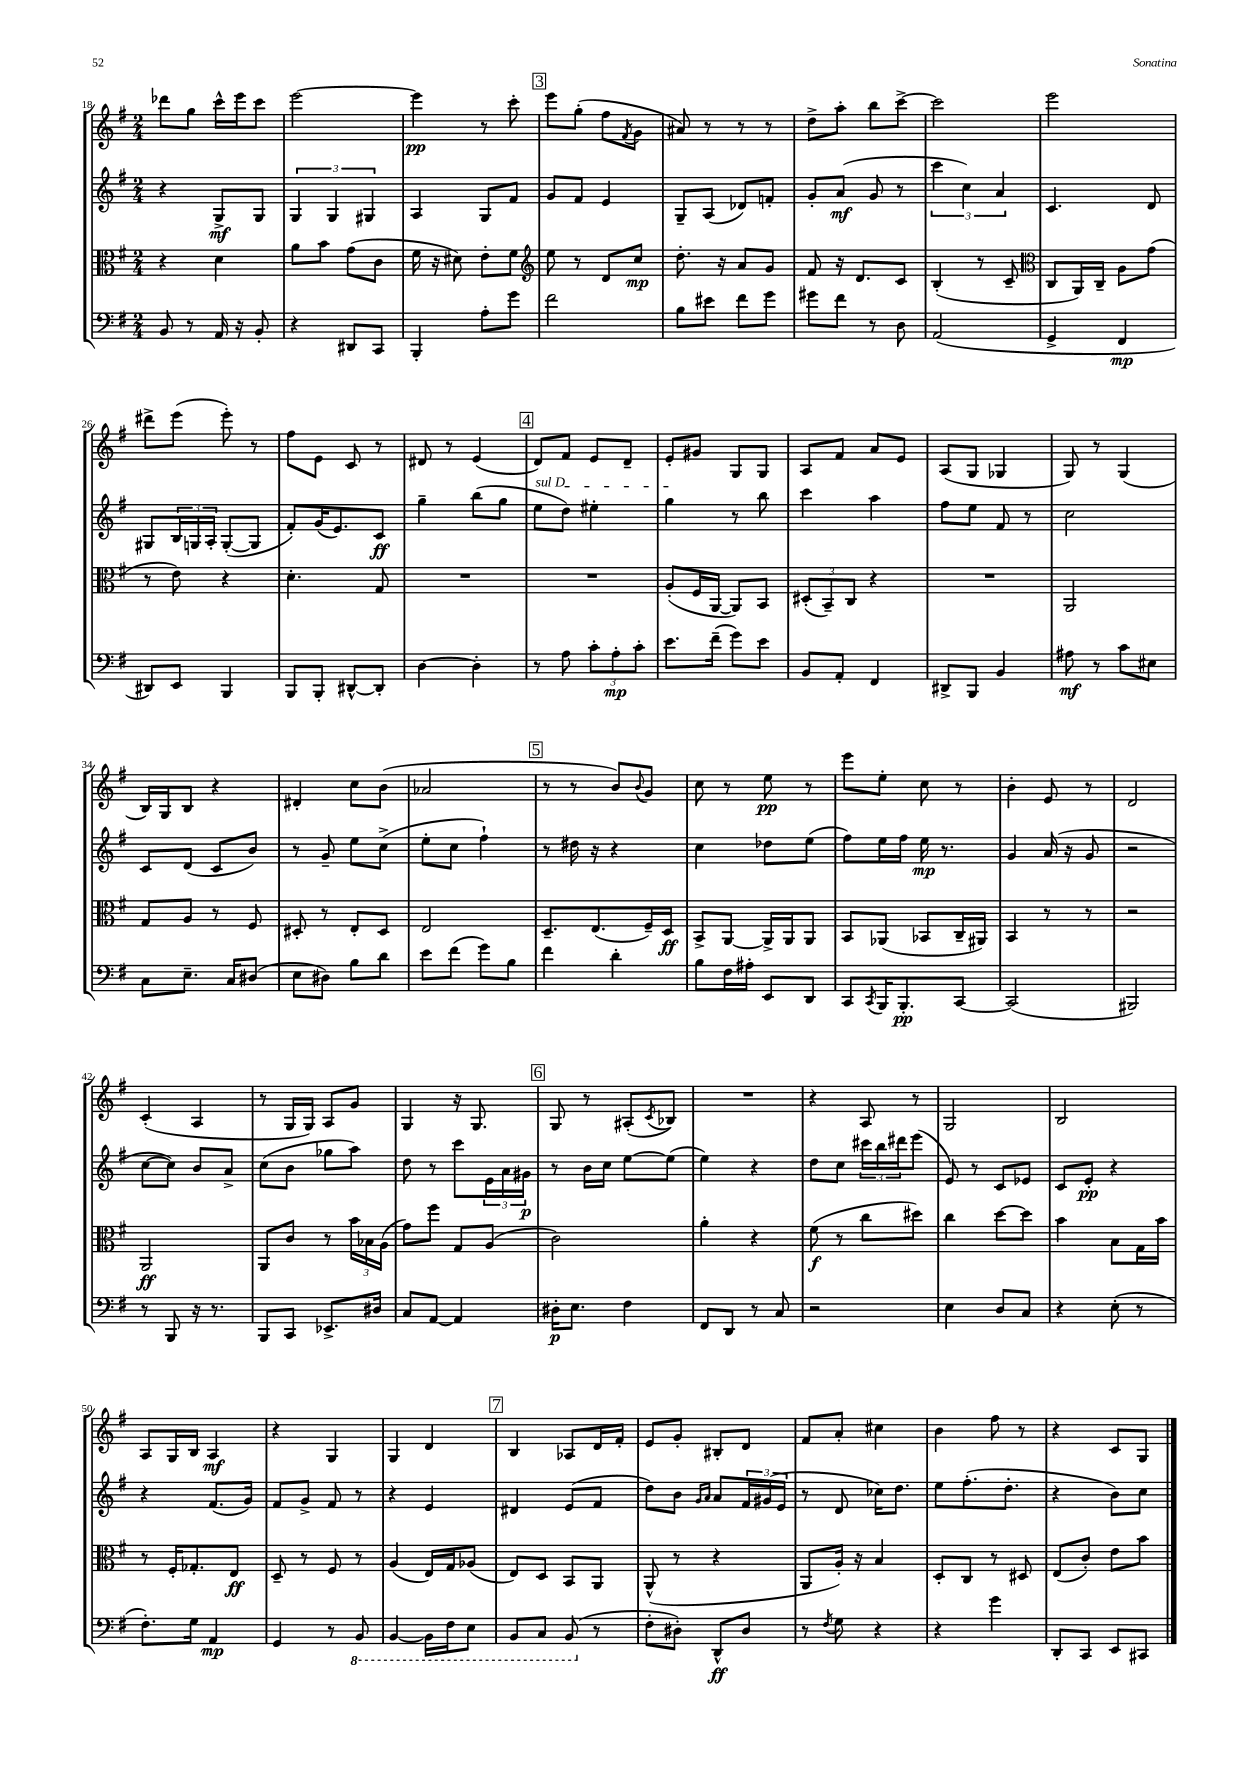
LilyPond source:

<<
\new StaffGroup <<
\new Staff = "s0" {
    \clef treble \key g \major \numericTimeSignature \time 2/4
    des'''8 g''8 c'''16-^ e'''16 c'''8 |
    e'''2~ |
    e'''4\pp r8 c'''8-. |
    \mark \markup { \box "3" } e'''8 g''8-.( fis''8 \acciaccatura { fis'8 } g'8 |
    ais'8) r8 r8 r8 |
    d''8-> a''8-. b''8 c'''8~-> |
    c'''2 |
    e'''2 |
    dis'''8-> e'''8( e'''8-.) r8 |
    fis''8 e'8 c'8 r8 |
    dis'8 r8 e'4( |
    \mark \markup { \box "4" } d'8) fis'8 e'8 d'8-- |
    e'8-. gis'8 g8 g8 |
    a8 fis'8 a'8 e'8 |
    a8( g8 ges4 |
    g8) r8 g4( |
    b16) g16 b8 r4 |
    dis'4-. c''8 b'8( |
    aes'2 |
    \mark \markup { \box "5" } r8 r8 b'8) \appoggiatura { b'8 } g'8 |
    c''8 r8 e''8\pp r8 |
    e'''8 e''8-. c''8 r8 |
    b'4-. e'8 r8 |
    d'2 |
    c'4-.( a4 |
    r8 g16 g16) a8 g'8 |
    g4 r16 g8. |
    \mark \markup { \box "6" } g8 r8 ais8-.( \acciaccatura { c'8 } bes8) |
    R2 |
    r4 a8 r8 |
    g2 |
    b2 |
    a8 g16 b16 a4\mf |
    r4 g4 |
    g4 d'4 |
    \mark \markup { \box "7" } b4 aes8 d'16 fis'16-. |
    e'8 g'8-. bis8-. d'8 |
    fis'8 a'8-. cis''4 |
    b'4 fis''8 r8 |
    r4 c'8 g8 \bar "|." |
}
\new Staff = "s1" {
    \clef treble \key g \major \numericTimeSignature \time 2/4
    r4 g8->\mf g8 |
    \tuplet 3/2 { g4 g4 gis4 } |
    a4 g8 fis'8 |
    \mark \markup { \box "3" } g'8 fis'8 e'4 |
    g8-- a8( des'8) f'8-. |
    g'8-. a'8\mf( g'8 r8 |
    \tuplet 3/2 { c'''4 c''4) a'4 } |
    c'4. d'8 |
    gis8 \tuplet 3/2 { b16 g16 a16-. } g8~-.( g8 |
    fis'8-.) g'16( e'8.) c'8\ff |
    g''4-- b''8( g''8 |
    \mark \markup { \box "4" } \once \override TextSpanner.bound-details.left.text = \markup { \italic "sul D" } e''8\startTextSpan d''8) eis''4-. |
    g''4\stopTextSpan r8 b''8 |
    c'''4 a''4 |
    fis''8 e''8 fis'8 r8 |
    c''2 |
    c'8 d'8( c'8 b'8) |
    r8 g'8-- e''8 c''8->( |
    e''8-. c''8 fis''4-!) |
    \mark \markup { \box "5" } r8 dis''16 r16 r4 |
    c''4 des''8 e''8( |
    fis''8) e''16 fis''16 e''16\mp r8. |
    g'4 a'16( r16 g'8 |
    r2 |
    c''8~ c''8) b'8 a'8-> |
    c''8( b'8 ges''8 a''8) |
    d''8 r8 c'''8 \tuplet 3/2 { e'16 a'16 gis'16\p } |
    \mark \markup { \box "6" } r8 b'16 c''16 e''8~ e''8( |
    e''4) r4 |
    d''8 c''8 \tuplet 3/2 { cis'''16 b''16 dis'''16 } e'''8( |
    e'8) r8 c'8 ees'8 |
    c'8 e'8-.\pp r4 |
    r4 fis'8.( g'16) |
    fis'8 g'8-> fis'8 r8 |
    r4 e'4 |
    \mark \markup { \box "7" } dis'4 e'8( fis'8 |
    d''8) b'8 \grace { g'16 a'16 } a'8 \tuplet 3/2 { fis'16 gis'16( e'16 } |
    r8 d'8 ces''16) d''8. |
    e''8 fis''8.-.( d''8.-. |
    r4 b'8) c''8 \bar "|." |
}
\new Staff = "s2" {
    \clef alto \key g \major \numericTimeSignature \time 2/4
    r4 d'4 |
    a'8 b'8 g'8( c'8 |
    fis'16 r16 dis'8) e'8-. fis'8 |
    \mark \markup { \box "3" } \clef treble e''8 r8 d'8 c''8\mp |
    d''8.-. r16 a'8 g'8 |
    fis'8 r16 d'8. c'8 |
    b4-.( r8 c'8-- |
    \clef alto c8 a,16) c16-- a8 g'8( |
    r8 e'8) r4 |
    d'4.-. g8 |
    R2 |
    \mark \markup { \box "4" } R2 |
    a8-.( fis16 a,16~ a,8) b,8 |
    \tuplet 3/2 { dis8-.( b,8--) c8 } r4 |
    R2 |
    a,2 |
    g8 a8 r8 fis8 |
    dis8-. r8 e8-. dis8 |
    e2 |
    \mark \markup { \box "5" } d8.-- e8.( fis16--) d16\ff |
    b,8-> a,8~ a,16-> a,16 a,8 |
    b,8 aes,8( bes,8 c16-- ais,16) |
    b,4 r8 r8 |
    r2 |
    a,2\ff |
    a,8 c'8 r8 \tuplet 3/2 { b'16 bes16 a16( } |
    g'8) fis''8 g8 a8( |
    \mark \markup { \box "6" } c'2) |
    a'4-. r4 |
    fis'8\f( r8 c''8 dis''8) |
    c''4 d''8~ d''8 |
    b'4 b8 g16 b'16 |
    r8 fis16-. ges8.-. e8\ff |
    d8-- r8 fis8 r8 |
    a4( e16) g16 aes8( |
    \mark \markup { \box "7" } e8) d8 b,8 a,8 |
    a,8-^( r8 r4 |
    a,8 a16-.) r16 b4 |
    d8-. c8 r8 dis8 |
    e8( c'8-.) e'8 b'8 \bar "|." |
}
\new Staff = "s3" {
    \clef bass \key g \major \numericTimeSignature \time 2/4
    b,8 r8 a,16 r16 b,8-. |
    r4 dis,8 c,8 |
    b,,4-. a8-. g'8 |
    \mark \markup { \box "3" } fis'2 |
    b8 eis'8 fis'8 g'8 |
    gis'8 fis'8 r8 d8 |
    a,2( |
    g,4-> fis,4\mp |
    dis,8) e,8 b,,4 |
    b,,8 b,,8-. dis,8~-^ dis,8-. |
    d4~ d4-. |
    \mark \markup { \box "4" } r8 a8 \tuplet 3/2 { c'8-. a8-.\mp c'8-. } |
    e'8. fis'16--( g'8) e'8 |
    b,8 a,8-. fis,4 |
    dis,8-> b,,8 b,4 |
    ais8\mf r8 c'8 eis8 |
    c8 e8.-- c16 dis8( |
    e8 dis8) b8 d'8 |
    e'8 fis'8( g'8) b8 |
    \mark \markup { \box "5" } fis'4 d'4-. |
    b8 fis16 ais16-. e,8 d,8 |
    c,8 \acciaccatura { c,8 } b,,16 b,,8.-.\pp c,8~ |
    c,2( |
    bis,,2) |
    r8 b,,8 r16 r8. |
    b,,8 c,8 ees,8.-> dis16 |
    c8 a,8~ a,4 |
    \mark \markup { \box "6" } dis16-.\p e8. fis4 |
    fis,8 d,8 r8 c8 |
    r2 |
    e4 d8 c8 |
    r4 e8-.( r8 |
    fis8.-.) g16 a,4\mp |
    g,4 r8 \ottava #-1 b,,8 |
    b,,4~ b,,16 fis,16 e,8 |
    \mark \markup { \box "7" } b,,8 c,8 b,,8( \ottava #0 r8 |
    fis8-. dis8-.) d,8-^\ff dis8 |
    r8 \acciaccatura { fis8 } g8 r4 |
    r4 g'4 |
    d,8-. c,8 e,8 cis,8 \bar "|." |
}
>>
>>
\layout { \context { \Score currentBarNumber = #18 } }
